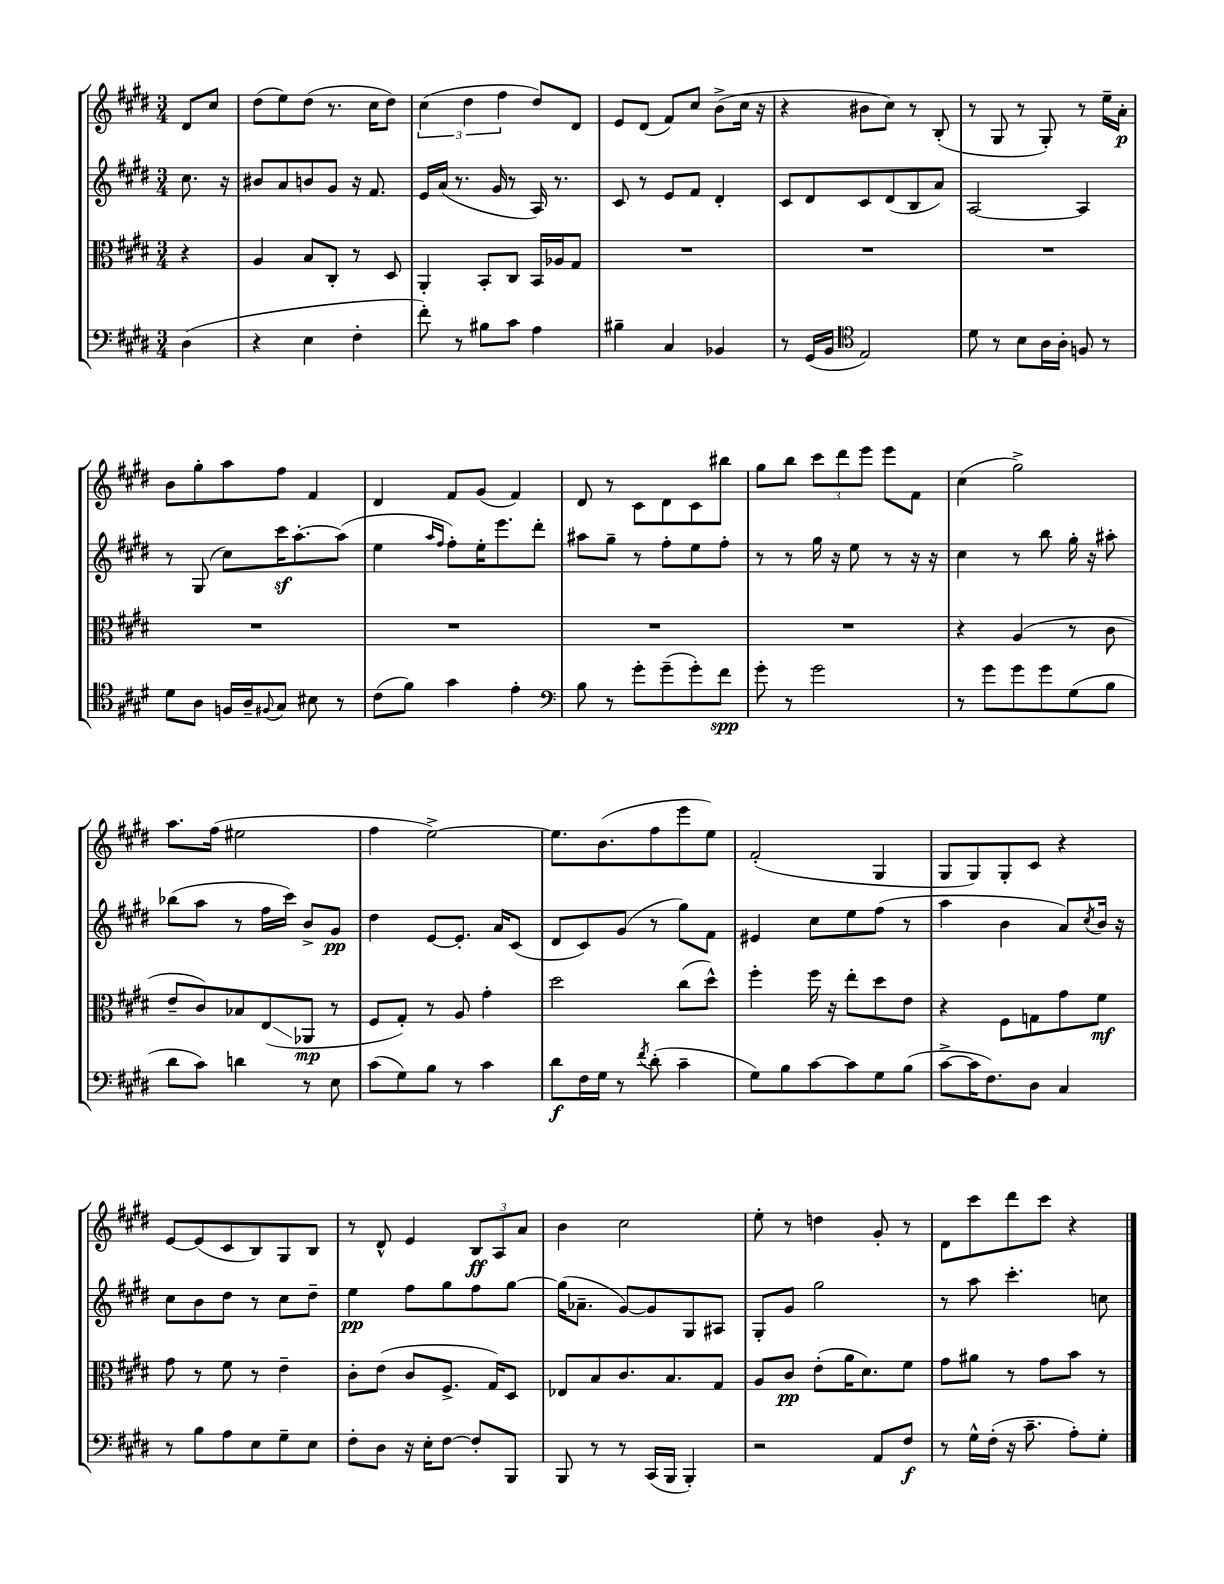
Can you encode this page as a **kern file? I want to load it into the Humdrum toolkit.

**kern	**kern	**kern	**kern
*staff4	*staff3	*staff2	*staff1
*clefF4	*clefC3	*clefG2	*clefG2
*k[f#c#g#d#]	*k[f#c#g#d#]	*k[f#c#g#d#]	*k[f#c#g#d#]
*M3/4	*M3/4	*M3/4	*M3/4
(4D#	4r	8.cc#	8d#
.	.	.	8cc#
.	.	16r	.
=	=	=	=
4r	4A	8b#	(8dd#
.	.	8a	8ee)
4E	8B	8b	(8dd#
.	8C#'	8g#	8.r
4F#'	8r	16r	.
.	.	8.f#	16cc#
.	8D#	.	8dd#)
=	=	=	=
8f#')	4AA'	16e	(6cc#
.	.	(16a	.
8r	.	8.r	.
.	.	.	6dd#
8B#	8BB'	.	.
.	.	16g#	.
.	.	.	6ff#
8c#	8C#	8r	.
4A	16BB	16A)	8dd#)
.	16A-	8.r	.
.	8G#	.	8d#
=	=	=	=
4B#~	2.r	8c#	8e
.	.	8r	(8d#
4C#	.	8e	8f#)
.	.	8f#	8cc#
4BB-	.	4d#'	(8b^
.	.	.	16cc#
.	.	.	16r
=	=	=	=
8r	2.r	8c#	4r
(16GG#	.	8d#	.
16BB	.	.	.
*clefC4	*	*	*
2E)	.	8c#	8b#
.	.	(8d#	8cc#)
.	.	8B	8r
.	.	8a)	(8B'
=	=	=	=
8d#	2.r	[2A	8r
8r	.	.	8G#
8B	.	.	8r
16A	.	.	8G#')
16A'	.	.	.
8F	.	4A]	8r
8r	.	.	16ee~
.	.	.	16a'
=	=	=	=
8d#	2.r	8r	8b
8A	.	(8G#	8gg#'
16F	.	8cc#)	8aa
16A~	.	.	.
8qqF#	.	.	.
8G#	.	16ccc#	8ff#
.	.	[8.aa'	.
8B#	.	.	4f#
8r	.	(8aa]	.
=	=	=	=
(8c#	2.r	4ee	4d#
8f#)	.	.	.
.	.	16qqaa	.
.	.	16qqff#	.
4g#	.	8ff#')	8f#
.	.	16ee'	(8g#
.	.	8.eee	.
4e'	.	.	4f#)
.	.	8ddd#'	.
=	=	=	=
*clefF4	*	*	*
8B	2.r	8aa#	8d#
8r	.	8gg#~	8r
8g#'	.	8r	8c#
(8g#~	.	8ff#'	8d#
8g#')	.	8ee	8c#
8f#	.	8ff#'	8bb#
=	=	=	=
8g#'	2.r	8r	8gg#
8r	.	8r	8bb
2g#	.	16gg#	12ccc#
.	.	16r	.
.	.	.	12ddd#
.	.	8ee	.
.	.	.	12eee
.	.	8r	8eee
.	.	16r	8f#
.	.	16r	.
=	=	=	=
8r	4r	4cc#	(4cc#
8g#	.	.	.
8g#	(4A	8r	2gg#^)
8g#	.	8bb	.
(8G#	8r	16gg#'	.
.	.	16r	.
8B	8c#	8aa#'	.
=	=	=	=
8d#	8e~	(8bb-	8.aa
8c#)	8c#)	8aa	.
.	.	.	(16ff#
4d	8B-	8r	2ee#
.	(8E	16ff#	.
.	.	16ccc#)	.
8r	8AA-	8b^	.
8E	8r	8g#	.
=	=	=	=
(8c#	8F#	4dd#	4ff#
8G#)	8G#')	.	.
8B	8r	[8e	[2ee^)
8r	8A	8.e']	.
4c#	4g#'	.	.
.	.	16a	.
.	.	(8c#	.
=	=	=	=
8d#	2dd#	8d#	8.ee]
16F#	.	8c#)	.
16G#	.	.	(8.b
8r	.	(8g#	.
8qf#	.	.	.
(8d#'	.	8r	8ff#
4c#~	(8cc#	8gg#)	8eee
.	8dd#^^)	8f#	8ee)
=	=	=	=
8G#)	4ff#'	4e#	(2f#'
8B	.	.	.
[8c#	16ff#	8cc#	.
.	16r	.	.
8c#]	8ee'	8ee	.
8G#	8dd#	(8ff#	4G#
(8B	8e	8r	.
=	=	=	=
[8c#^	4r	4aa	8G#
16c#]	.	.	8G#)
8.F#)	.	.	.
.	8F#	4b	8G#'
8D#	8G	.	8c#
4C#	8g#	8a)	4r
.	.	8qcc#	.
.	8f#	16b	.
.	.	16r	.
=	=	=	=
8r	8g#	8cc#	[8e
8B	8r	8b	(8e]
8A	8f#	8dd#	8c#
8E	8r	8r	8B)
8G#~	4e~	8cc#	8G#
8E	.	8dd#~	8B
=	=	=	=
8F#'	8c#'	4ee	8r
8D#	(8e	.	8d#^^
16r	8c#	8ff#	4e
16E'	.	.	.
[8F#	8.F#^	8gg#	.
8F#']	.	8ff#	12B
.	16G#)	.	.
.	.	.	12A
8BBB	8D#	[8gg#	.
.	.	.	12a
=	=	=	=
8BBB	8E-	(16gg#]	4b
.	.	8.a-~	.
8r	8B	.	.
8r	8.c#	[8g#)	2cc#
(16CC#	.	8g#]	.
16BBB	8.B	.	.
4BBB')	.	8G#	.
.	8G#	8A#	.
=	=	=	=
2r	8A	8G#'	8ee'
.	8c#	8g#	8r
.	(8e'	2gg#	4dd
.	16a	.	.
.	8.d#)	.	.
8AA	.	.	8g#'
8F#	8f#	.	8r
=	=	=	=
8r	8g#	8r	8d#
16G#^^	8a#	8aa	8ccc#
(16F#'	.	.	.
16r	8r	4.ccc#'	8ddd#
8.c#~	.	.	.
.	8g#	.	8ccc#
8A')	8b	.	4r
8G#'	8r	8cc	.
==	==	==	==
*-	*-	*-	*-
